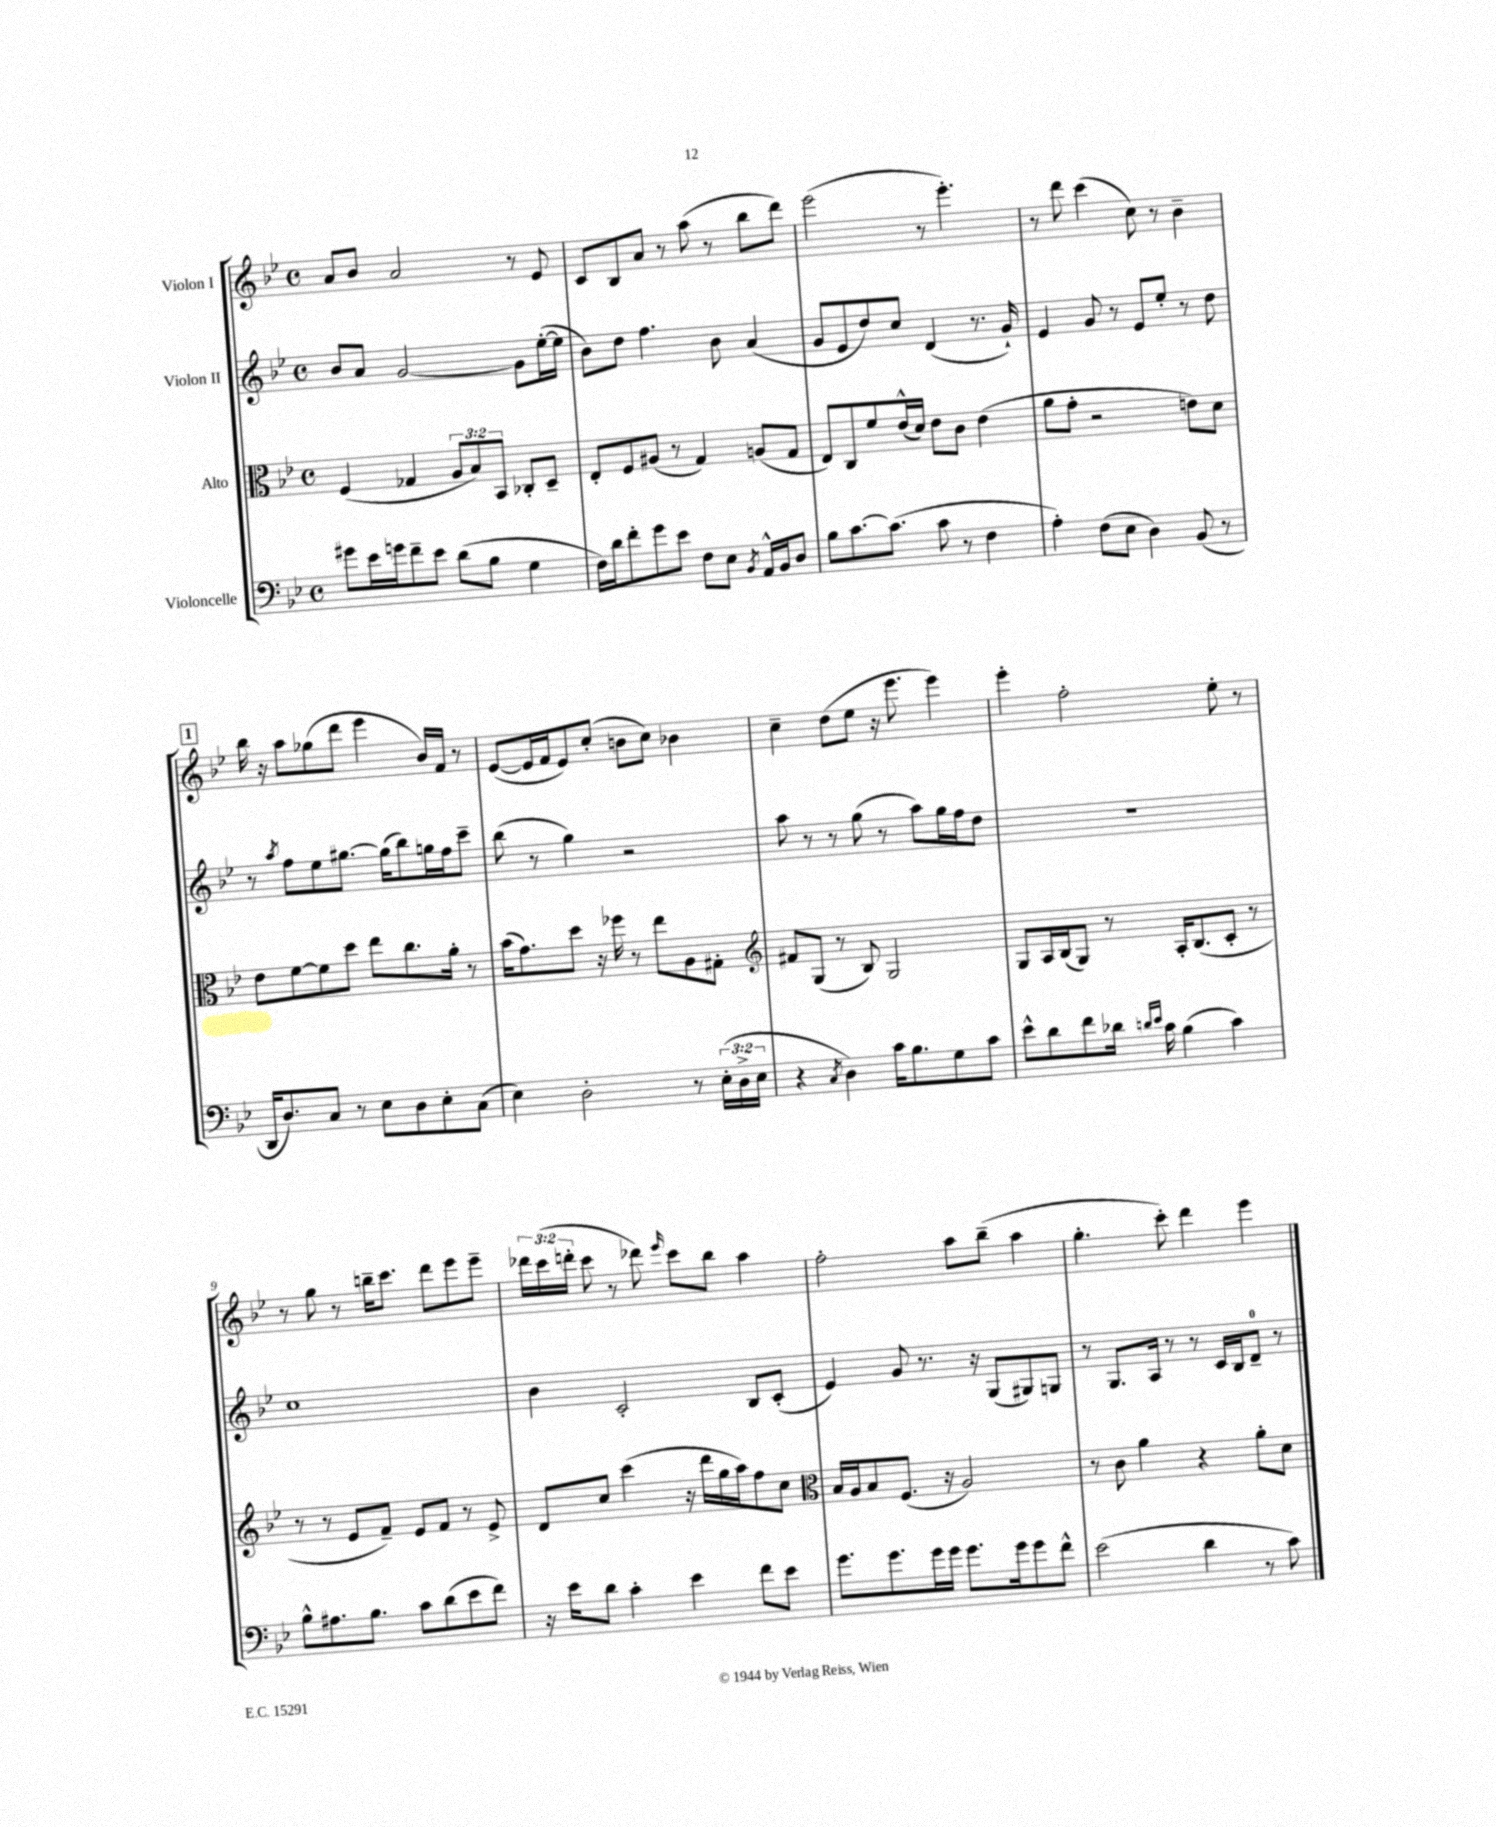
<<
\new StaffGroup <<
\new Staff = "s0" \with { instrumentName = "Violon I" } {
    \clef treble \key bes \major \defaultTimeSignature \time 4/4 \override Staff.TupletNumber.text = #tuplet-number::calc-fraction-text
    \autoBeamOff a'8[ bes'8] a'2 r8 ees'8 |
    c'8[ bes8 a'8] r8 a''8( r8 bes''8[ d'''8]) |
    ees'''2( r8 ees'''4.-.) |
    r8 d'''8 c'''4( c''8) r8 bes'4-- |
    \mark \markup { \box "1" } bes''16 r16 a''8[ ges''8( d'''8] ees'''4 bes'16[) f'16] r8 |
    ees'8[~( ees'16 f'16 ees'8) c''8]-.( b'8[ c''8]) bes'4 |
    c''4-- d''8[( ees''8] r16 ees'''8. ees'''4) |
    ees'''4-. f''2-. ees''8-. r8 |
    r8 g''8 r8 b''16[-- c'''8.] d'''8[ ees'''8 ees'''8]-- |
    \tuplet 3/2 { des'''16[ c'''16( d'''16]-. } c'''8 r8 des'''8) \grace { ees'''16 } c'''8[ bes''8] a''4 |
    f''2-. a''8[ bes''8]--( a''4 |
    g''4.-. c'''8-.) d'''4 ees'''4 \bar "|." |
}
\new Staff = "s1" \with { instrumentName = "Violon II" } {
    \clef treble \key bes \major \defaultTimeSignature \time 4/4
    \autoBeamOff bes'8[ a'8] g'2~ g'8[ ees''16~-.( ees''16] |
    bes'8[) d''8] f''4. bes'8 a'4( |
    g'8[ ees'8 d''8) c''8] d'4( r8. g'16-!) |
    ees'4 g'8 r8 ees'8[ ees''8]-. r8 d''8 |
    \mark \markup { \box "1" } r8 \acciaccatura { a''8 } f''8[ ees''8 gis''8.]~ gis''16[( bes''8) g''16 f''16 c'''8]-- |
    bes''8( r8 g''4) r2 |
    a''8 r8 r8 g''8( r8 a''8[) g''16 f''16 d''8] |
    R1 |
    c''1 |
    bes'4 c'2-. bes8[ c'8]-.( |
    ees'4) g'8 r8. r16 g8[( gis8) g8] |
    r8 g8.[ a16] r8 r8 c'16[ bes16 d'8]-0-- r8 \bar "|." |
}
\new Staff = "s2" \with { instrumentName = "Alto" } {
    \clef alto \key bes \major \defaultTimeSignature \time 4/4 \override Staff.TupletNumber.text = #tuplet-number::calc-fraction-text
    \autoBeamOff f4( ges4 \tuplet 3/2 { a8[ bes8) bes,8] } ces8[-. d8]-- |
    ees8[-. f8 ais8]( r8 g4) a8[( g8] |
    ees8[) c8 f'8 ees'16-^( d'16]) ees'8[ c'8] ees'4( |
    a'8[ g'8]-. r2 e'8[) d'8] |
    \mark \markup { \box "1" } ees'8[ f'8~ f'8 d''8] ees''8[ c''8. a'16]-. r8 |
    bes'16[( g'8.) d''8] r16 fes''16 r8 ees''8[ a8 gis8]-. |
    \clef treble fis'8[ g8]( r8 bes8) g2 |
    g8[ a16 bes16( g8]) r8 a16[-. bes8.( c'8]-. r8 |
    r8 r8 ees'8[ f'8]--) ees'8[ f'8] r8 ees'8-> |
    d'8[ c''8] c'''4( r16 d'''16[ g''16 a''16) f''8 c''8] |
    \clef alto bes16[ a16 bes8 f8.]( r16 a2) |
    r8 c'8 a'4 r4 a'8[-. d'8] \bar "|." |
}
\new Staff = "s3" \with { instrumentName = "Violoncelle" } {
    \clef bass \key bes \major \defaultTimeSignature \time 4/4 \override Staff.TupletNumber.text = #tuplet-number::calc-fraction-text
    \autoBeamOff gis'8[ ees'16 g'16 f'8-- ees'8] d'8[( bes8] g4 |
    f16[) d'16 f'8-. g'8 ees'8] f8[ ees8] \acciaccatura { bes,8 } a,16[-^ bes,16 d8] |
    bes8[ c'8.~ c'8.]( c'8 r8 f4 |
    a4-.) f8[( ees8] d4) bes,8( r8 |
    \mark \markup { \box "1" } d,16[ d8.) c8] r8 ees8[ d8 ees8-. c8]( |
    ees4) d2-. r8 \tuplet 3/2 { ees16[-.( d16-> ees16] } |
    r4 \acciaccatura { c8 } d4) c'16[ bes8. g8 c'8] |
    ees'8[-^ d'8 f'8 des'16] \grace { d'16[ ees'16] } c'16 bes4( c'4) |
    bes8[-^ ais8. bes8.] c'8[ d'8( ees'8 f'8]) |
    r16 ees'16[ d'8] c'4-. ees'4 f'8[ ees'8] |
    g'8.[ g'8. g'16 g'16] g'8.[ g'16 g'8 f'8]-^ |
    ees'2( d'4 r8 c'8) \bar "|." |
}
>>
>>
